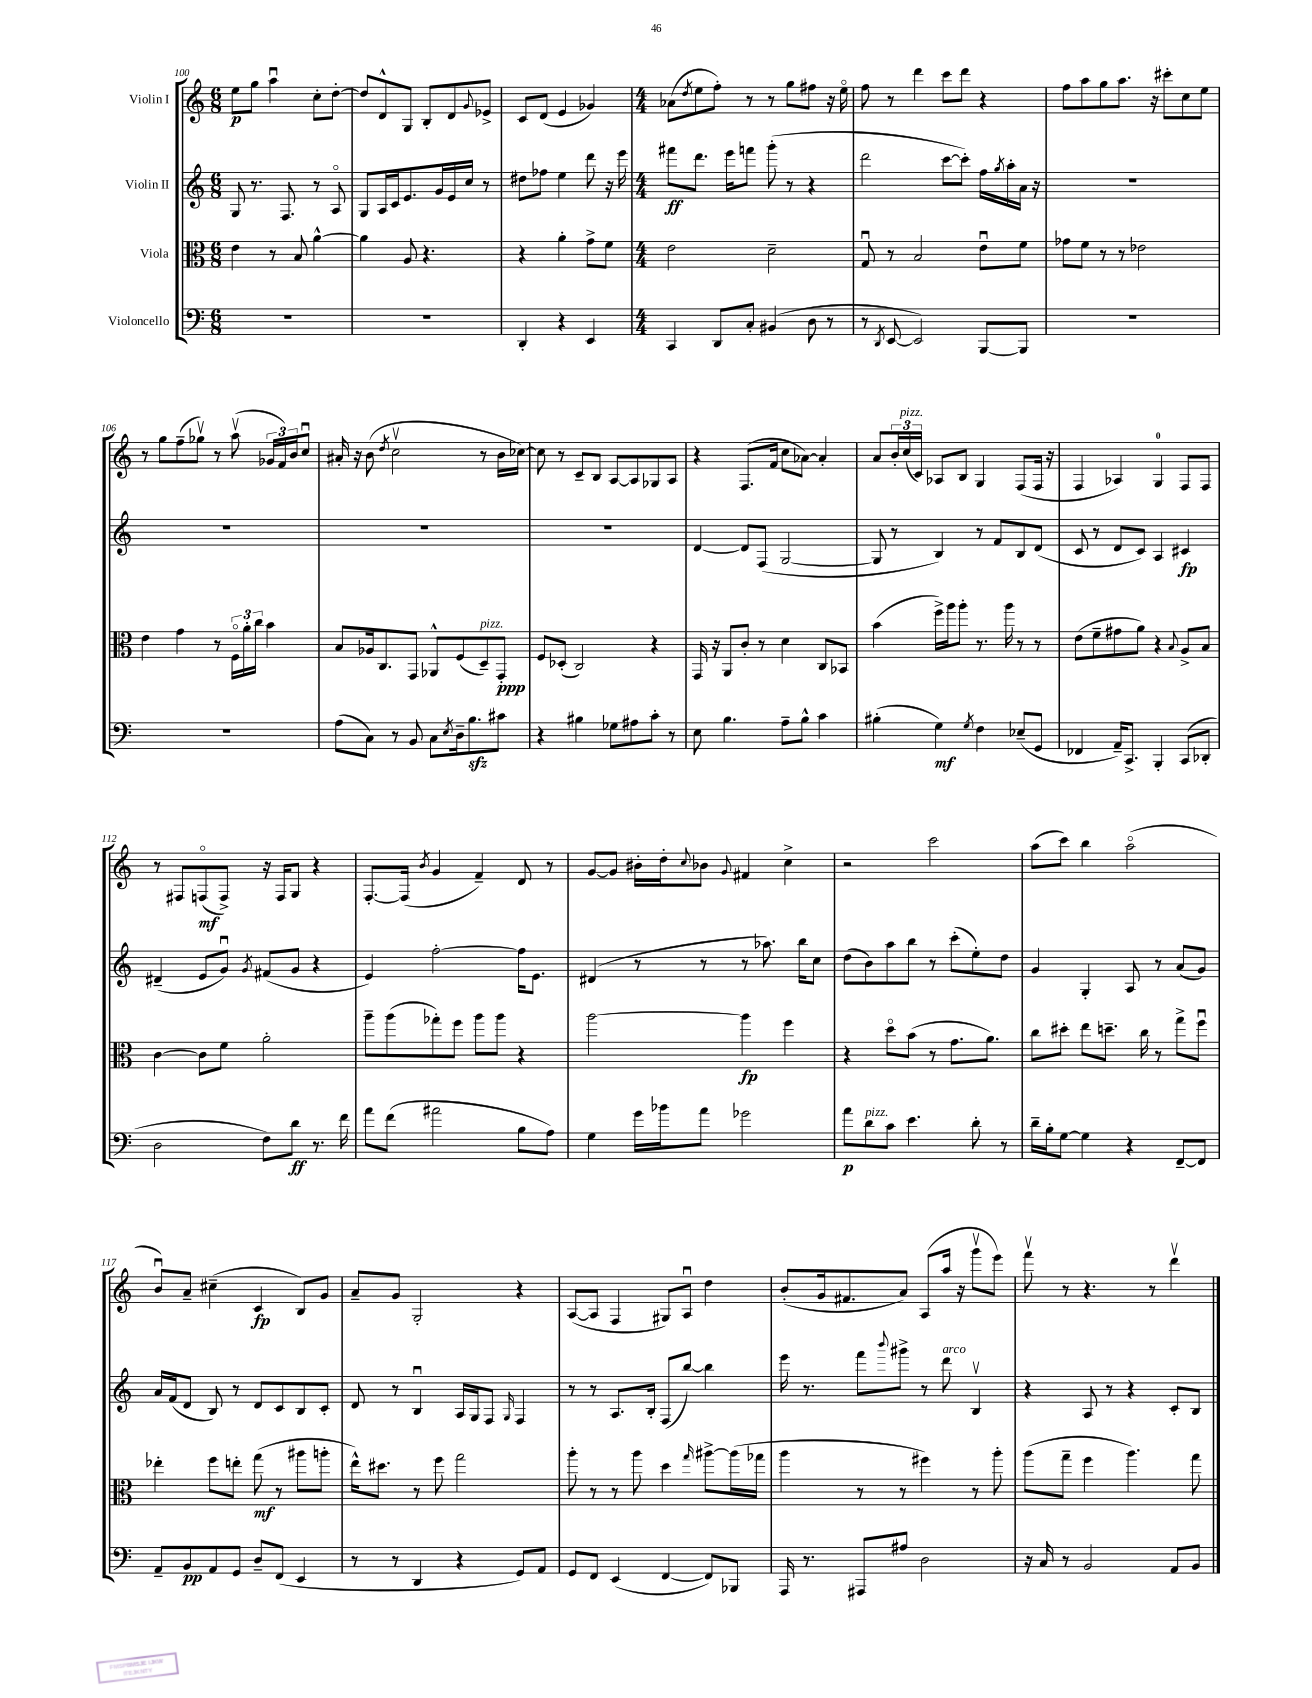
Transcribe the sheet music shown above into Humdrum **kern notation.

**kern	**kern	**kern	**kern
*staff4	*staff3	*staff2	*staff1
*clefF4	*clefC3	*clefG2	*clefG2
*k[]	*k[]	*k[]	*k[]
*M6/8	*M6/8	*M6/8	*M6/8
2.r	4e	8G	8ee
.	.	8.r	8gg
.	8r	.	4aau
.	.	8.F	.
.	8B	.	.
.	[4a^^	8r	8cc'
.	.	8Ao	[8dd'
=	=	=	=
2.r	4a]	8G	8dd]
.	.	16A	8d^^
.	.	16c	.
.	8A	8.e	8G
.	4.r	.	8B'
.	.	16g	.
.	.	16e	8d
.	.	16cc	.
.	.	.	8qqg
.	.	8r	8e-^
=	=	=	=
4DD'	4r	8dd#	8c
.	.	8ff-	(8d
4r	4a'	4ee	4e
4EE	8g^	8ddd	4g-)
.	8f	16r	.
.	.	16eee	.
=	=	=	=
*M4/4	*M4/4	*M4/4	*M4/4
4CC	2e	8fff#	(8a-
.	.	.	8qdd
.	.	8.ddd	8ee
8DD	.	.	8ff')
.	.	16eee	.
8C'	.	8fff	8r
(4BB#	2d~	(8ggg'	8r
.	.	8r	8gg
8D	.	4r	8ff#
8r	.	.	16r
.	.	.	16eeo
=	=	=	=
8r	8Gu	2ddd	8ff
8qDD	.	.	.
[8EE	8r	.	8r
2EE])	2B	.	4ddd
.	.	[8ccc	8ccc
.	.	8ccc'])	8ddd
[8BBB	8eu	16ff	4r
.	.	8qgg	.
.	.	16aa'	.
8BBB]	8f	16a	.
.	.	16r	.
=	=	=	=
1r	8g-	1r	8ff
.	8f	.	8aa
.	8r	.	8gg
.	8r	.	8.aa
.	2e-	.	.
.	.	.	16r
.	.	.	8ccc#'
.	.	.	8cc
.	.	.	8ee
=	=	=	=
1r	4e	1r	8r
.	.	.	8gg
.	4g	.	(8ff~
.	.	.	8gg-v)
.	8r	.	8r
.	24Fo	.	(8aav
.	24a'	.	.
.	24cc	.	.
.	4b	.	24g-
.	.	.	24f)
.	.	.	24b
.	.	.	8ccu
=	=	=	=
(8A	8B	1r	16a#'
.	.	.	16r
8C)	16A-	.	(8b
.	8.C	.	.
.	.	.	8qdd
8r	.	.	2ccv
8BB	8GG	.	.
8C	8AA-^^	.	.
8qE	.	.	.
16D~	(8F	.	.
8.B	.	.	.
.	8D~)	.	8r
8c#	8GG'	.	16b
.	.	.	[16cc-)
=	=	=	=
4r	8F	1r	8cc-]
.	(8D-'	.	8r
4B#	2C)	.	8c~
.	.	.	8B
8G-	.	.	[8A
8A#	.	.	8A]
8c'	4r	.	8G-
8r	.	.	8A
=	=	=	=
8E	16GG	[4d	4r
.	16r	.	.
4.B	8AA	.	.
.	8c'	8d]	(8.F
.	8r	(8F	.
.	.	.	16f
8A~	4d	[2G	8cc
8B^^	.	.	[8a-)
4c	8C	.	4a-']
.	8BB-	.	.
=	=	=	=
(4B#'	(4b	8G]	8a
.	.	8r	24b'
.	.	.	(24cc
.	.	.	24c)
4G)	16ff^)	4B)	8A-
.	16aa	.	.
.	8aa'	.	8B
8qG	.	.	.
4F	8.r	8r	4G
.	.	8f	.
.	16aa	.	.
(8E-~	8r	8B	(8F
8GG	8r	(8d	16F
.	.	.	16r
=	=	=	=
4FF-	(8e	8c	4F
.	8f~	8r	.
16AA~)	8g#	8d	4A-)
8.CC^	.	.	.
.	8a)	8c)	.
4BBB'	4r	4A	4G
.	8qqB	.	.
(8CC	8A^	4c#	8F
8DD-'	8B	.	8F
=	=	=	=
2D	[4c	(4d#~	8r
.	.	.	8F#
.	8c]	8e	(8Fo
.	8f	8gu)	8F^)
.	.	8qg	.
8F)	2a'	(8f#	16r
.	.	.	16F
8d	.	8g	8G
8.r	.	4r	4r
16f	.	.	.
=	=	=	=
8a	8aa~	4e)	[8.F'
(8f	(8aa	.	.
.	.	.	(16F]
.	.	.	8qb
2a#	8gg-')	[2ff'	4g
.	8ff	.	.
.	8aa	.	4f~)
.	8aa	.	.
8B	4r	16ff]	8d
.	.	8.e	.
8A)	.	.	8r
=	=	=	=
4G	[2aa	(4d#	[8g
.	.	.	8g]
16g	.	8r	16b#'
16b-	.	.	16dd'
.	.	.	8qqcc
8a	.	8r	8b-
.	.	.	8qqg
2g-	4aa]	8r	4f#
.	.	8.aa-)	.
.	4ff	.	4cc^
.	.	16bb	.
.	.	8cc	.
=	=	=	=
8a	4r	(8dd	2r
8d	.	8b)	.
8c	8ddo	8aa	.
4.e	(8b	8bb	.
.	8r	8r	2ccc
.	8.g	(8ccc'	.
8d'	.	8ee')	.
.	8.a)	.	.
8r	.	8dd	.
=	=	=	=
16d~	8cc	4g	(8aa
16B'	.	.	.
[8G	8dd#'	.	8ccc)
4G]	8ee	4G'	4bb
.	8.dd~	.	.
4r	.	8A	(2aao
.	16cc	.	.
.	8r	8r	.
[8FF~	8gg^	(8a	.
8FF]	8ffu	8g)	.
=	=	=	=
8AA~	4ee-'	16a	8bu)
.	.	(16f	.
8BB	.	8d	8a~
8AA	8ff	8B)	(4cc#~
8GG	8ee'	8r	.
8D~	(8gg	8d	4c
(8FF	8r	8c	.
4EE	8aa#	8B	8B)
.	8aa'	8c'	8g
=	=	=	=
8r	16ee^^)	8d	8a~
.	8.dd#	.	.
8r	.	8r	8g
4DD	8r	4Bu	2G'
.	8ff	.	.
4r	2gg	16A	.
.	.	16G	.
.	.	8F	.
.	.	16qqG	.
8GG)	.	4F	4r
8AA	.	.	.
=	=	=	=
8GG	8aa'	8r	([8A
8FF	8r	8r	8A]
(4EE	8r	8.A	4F
.	8aa	.	.
.	.	16B'	.
[4FF	4dd	(8F	8G#)
.	.	[8bb)	8Au
.	16qqgg	.	.
8FF])	[8aa#^	4bb]	4dd
8BBB-	(16aa#]	.	.
.	16gg-	.	.
=	=	=	=
16AAA	4aa	16eee	(8b'
8.r	.	8.r	.
.	.	.	16g
.	.	.	8.f#
8AAA#	8r	8fff	.
.	.	8qqbbb	.
8A#	8r	8ggg#^	8a)
2D	4ff#)	8r	(8A
.	.	8ddd	16aa
.	.	.	16r
.	8r	4Bv	8gggv
.	8aa'	.	8eee)
=	=	=	=
16r	(8aa	4r	8fffv
16C	.	.	.
8r	8gg~	.	8r
2BB	4ff	8A	4.r
.	.	8r	.
.	4.aa)	4r	.
.	.	.	8r
8AA	.	8c'	4dddv
8BB	8gg	8B	.
==	==	==	==
*-	*-	*-	*-
